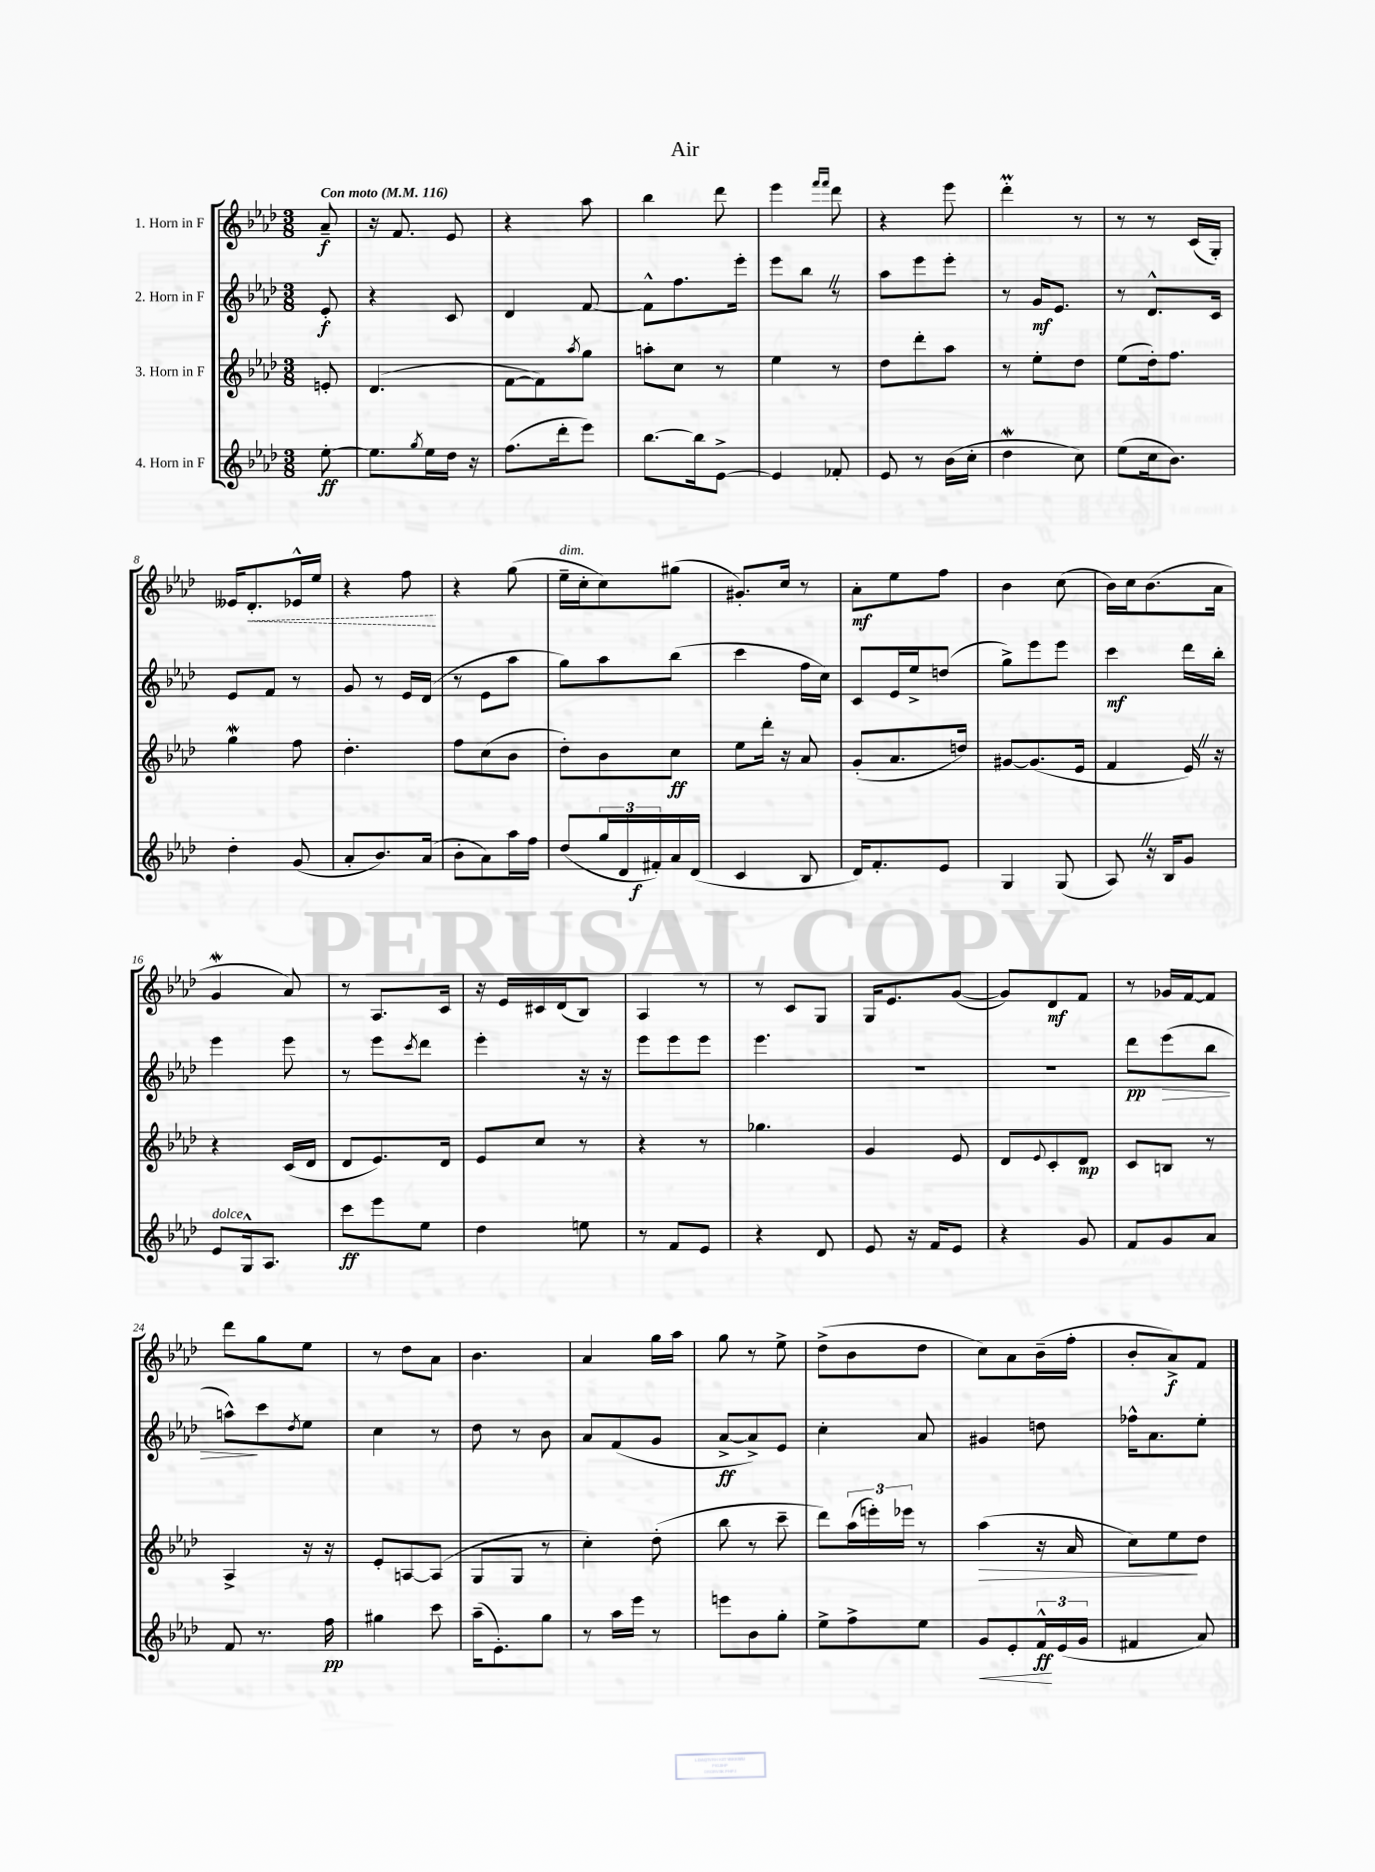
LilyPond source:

\header { title = "Air" }
<<
\new StaffGroup <<
\new Staff = "s0" \with { instrumentName = "1. Horn in F" } {
    \clef treble \key aes \major \numericTimeSignature \time 3/8 \partial 8 \tempo "Con moto" 4 = 116
    aes'8--\f |
    r16 f'8. ees'8 |
    r4 aes''8 |
    bes''4 des'''8 |
    ees'''4 \grace { f'''16 f'''16 } des'''8 |
    r4 ees'''8 |
    des'''4-.\prall r8 |
    r8 r8 c'16( g16-.) |
    eeses'16 \once \override Hairpin.style = #'dashed-line des'8.-.\< ees'16-^ ees''16 |
    r4 f''8\! |
    r4 g''8( |
    ees''16--^\markup { \italic "dim." } c''16-. c''8) gis''8( |
    gis'8.-.) c''16 r8 |
    aes'8-.\mf ees''8 f''8 |
    bes'4 c''8( |
    bes'16) c''16 bes'8.( aes'16 |
    g'4\mordent aes'8) |
    r8 aes8. c'16 |
    r16 ees'16 cis'16 des'16( bes8) |
    aes4 r8 |
    r8 c'8 g8 |
    g16 ees'8. g'8~( |
    g'8) des'8\mf f'8 |
    r8 ges'16 f'16~ f'8 |
    des'''8 g''8 ees''8 |
    r8 des''8 aes'8 |
    bes'4. |
    aes'4 g''16 aes''16 |
    g''8 r8 ees''8-> |
    des''8->( bes'8 des''8 |
    c''8) aes'8 bes'16--( f''16-. |
    bes'8-. aes'8->\f) f'8 \bar "|." |
}
\new Staff = "s1" \with { instrumentName = "2. Horn in F" } {
    \clef treble \key aes \major \numericTimeSignature \time 3/8 \partial 8
    ees'8-.\f |
    r4 c'8 |
    des'4 f'8~ |
    f'8-^ f''8. ees'''16-. |
    ees'''8 bes''8 \once \override BreathingSign.text = \markup { \musicglyph "scripts.caesura.straight" } \breathe r8 |
    aes''8 ees'''8 ees'''8-. |
    r8 g'16\mf ees'8. |
    r8 des'8.-^ c'16 |
    ees'8 f'8 r8 |
    g'8 r8 ees'16 des'16( |
    r8 ees'8 aes''8 |
    g''8) aes''8 bes''8( |
    c'''4 f''16 c''16) |
    c'8 ees'16 ees''16-> d''8( |
    g''8->) ees'''8 ees'''8 |
    c'''4\mf des'''16 bes''16-. |
    ees'''4 ees'''8 |
    r8 ees'''8 \acciaccatura { c'''8 } des'''8 |
    ees'''4-. r16 r16 |
    ees'''8 ees'''8 ees'''8 |
    ees'''4. |
    R4. |
    R4. |
    des'''8\pp ees'''8\>( bes''8 |
    a''8-^\!) c'''8 \acciaccatura { des''8 } ees''8 |
    c''4 r8 |
    des''8 r8 bes'8 |
    aes'8 f'8( g'8 |
    aes'8~->\ff aes'8->) ees'8 |
    c''4-. aes'8 |
    gis'4 d''8 |
    fes''16-^ aes'8. ees''8-. \bar "|." |
}
\new Staff = "s2" \with { instrumentName = "3. Horn in F" } {
    \clef treble \key aes \major \numericTimeSignature \time 3/8 \partial 8
    e'8-. |
    des'4.( |
    f'8~ f'8) \acciaccatura { aes''8 } g''8 |
    a''8-. c''8 r8 |
    ees''4 r8 |
    des''8 des'''8-. aes''8 |
    r8 ees''8-. des''8 |
    ees''8( des''16-.) f''8. |
    g''4\mordent f''8 |
    des''4.-. |
    f''8 c''8( bes'8 |
    des''8-.) bes'8 c''8\ff |
    ees''8 des'''16-. r16 aes'8 |
    g'8-.( aes'8. d''16) |
    gis'8~ gis'8.( ees'16 |
    f'4 ees'16) \once \override BreathingSign.text = \markup { \musicglyph "scripts.caesura.straight" } \breathe r16 |
    r4 c'16( des'16 |
    des'8 ees'8.) des'16 |
    ees'8 c''8 r8 |
    r4 r8 |
    ges''4. |
    g'4 ees'8 |
    des'8 \appoggiatura { ees'8 } c'8-. des'8\mp |
    c'8 b8 r8 |
    aes4-> r16 r16 |
    ees'8-. a8~ a8( |
    g8 g8 r8 |
    c''4-.) des''8-.( |
    bes''8 r8 c'''8-- |
    des'''8) \tuplet 3/2 { aes''16( e'''16-.) ees'''16 } r8 |
    aes''4\>( r16 aes'16 |
    c''8) ees''8\! des''8 \bar "|." |
}
\new Staff = "s3" \with { instrumentName = "4. Horn in F" } {
    \clef treble \key aes \major \numericTimeSignature \time 3/8 \partial 8
    ees''8~-.\ff |
    ees''8. \acciaccatura { g''8 } ees''16 des''16 r16 |
    f''8.( des'''16-. ees'''8) |
    bes''8.~ bes''16 ees'8~-> |
    ees'4 fes'8-. |
    ees'8 r8 bes'16( c''16-. |
    des''4\mordent c''8) |
    ees''8( c''16 bes'8.) |
    des''4-. g'8( |
    aes'8-. bes'8.) aes'16( |
    bes'8-. aes'8) aes''16 f''16 |
    des''8( \tuplet 3/2 { g''16 des'16 fis'16-.\f) } aes'16 des'16( |
    c'4 bes8 |
    des'16) f'8.-. ees'8 |
    g4 g8( |
    aes8) \once \override BreathingSign.text = \markup { \musicglyph "scripts.caesura.straight" } \breathe r16 bes16 g'8 |
    ees'8^\markup { \italic "dolce" } g16-^ aes8. |
    c'''8\ff ees'''8 ees''8 |
    des''4 e''8 |
    r8 f'8 ees'8 |
    r4 des'8 |
    ees'8 r16 f'16 ees'8 |
    r4 g'8 |
    f'8 g'8 aes'8 |
    f'8 r8. f''16\pp |
    gis''4 c'''8 |
    aes''16--( ees'8.-.) g''8 |
    r8 aes''16 ees'''16 r8 |
    e'''8 bes'8 g''8-. |
    ees''8-> f''8-> ees''8 |
    g'8\< ees'8-. \tuplet 3/2 { f'16-^\ff\! ees'16( g'16 } |
    fis'4 aes'8) \bar "|." |
}
>>
>>
